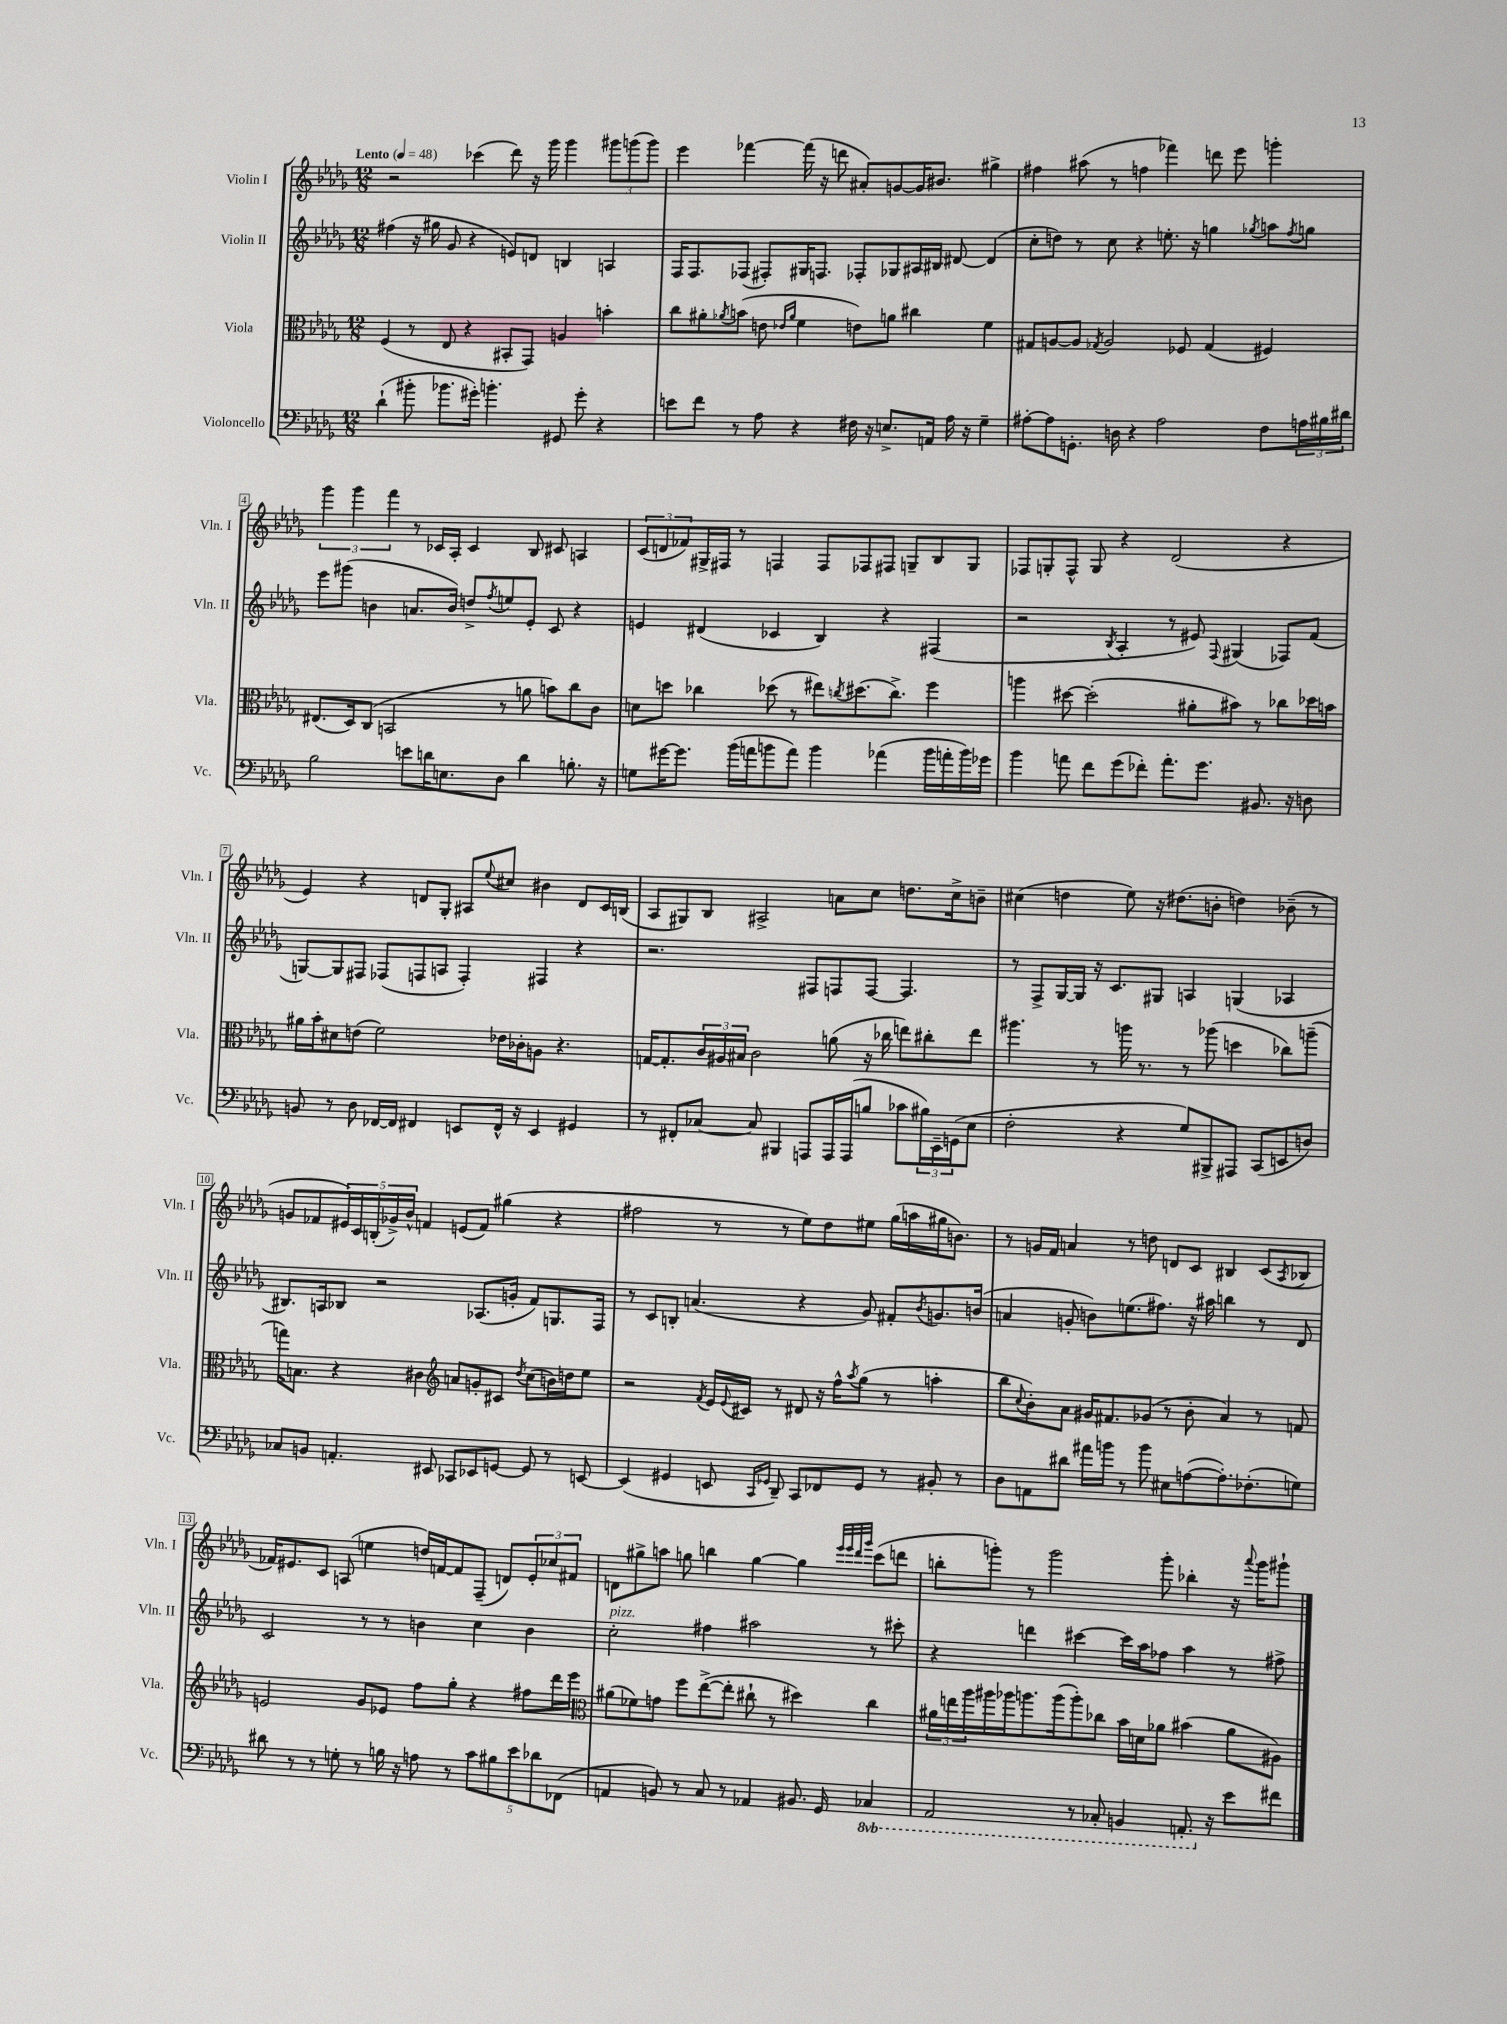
<<
\new StaffGroup <<
\new Staff = "s0" \with { instrumentName = "Violin I" shortInstrumentName = "Vln. I" } {
    \clef treble \key des \major \numericTimeSignature \time 12/8 \tempo "Lento" 4 = 48
    r2 ces'''4( des'''8) r16 ges'''16 ges'''4 \tuplet 3/2 { gis'''8 g'''8( g'''8) } |
    ees'''4 fes'''4~ fes'''16( r16 d'''8 ais'8-.) g'8~ g'16 bis'8. gis''4-> |
    fis''4 ais''8( r8 f''4 fes'''4) d'''8 ees'''8 g'''4-. |
    \tuplet 3/2 { ges'''4 ges'''4 f'''4 } r8 ces'16 aes16-. ces'4 bes8 cis'8 a4 |
    \tuplet 3/2 { c'8( d'8 fes'8) } gis16-> fis16 r8 f4 f8 fes8 fis8 g8-- bes8 g8 |
    fes8 g8-. fes8-^ g8 r4 des'2( r4 |
    ees'4) r4 d'8 ges8-. ais8 \appoggiatura { ees''8 } cis''8 bis'4 d'8 c'16 b16( |
    aes8 gis8) bes8 ais2-> a'8 c''8 d''8. c''16-> b'8-- |
    cis''4( d''4 ees''8) r16 dis''8.( b'8-. d''4) bes'8--( r8 |
    g'8 fes'8 \tuplet 5/4 { eis'16) c'16 b16-.( ges'16->) bes'16-^ } f'4 e'8( f'8) gis''4( r4 |
    fis''2 r8 r8 ees''8) des''8 eis''8 ges''16( a''16 gis''16 b'8.) |
    r8 g'16 f'16 a'4 r8 d''8 d'8 c'8 bis4 c'8( \acciaccatura { aes8 } bes8 |
    fes'16) eis'8. c'8 a8( e''4 d''16) f'16~ f'8 f8--( d'8) \tuplet 3/2 { eis'8-. ces''8 fis'8 } |
    d'8 gis''8-> a''8 g''8 b''4 g''4~ g''4 \grace { ees'''32 ees'''32 des'''32 ges'''32 } c'''8( d'''8 |
    b''8-. g'''8-.) r8 g'''2 g'''8-. bes''4-. r16 \appoggiatura { aes'''8 } g'''16 gis'''8-! \bar "|." |
}
\new Staff = "s1" \with { instrumentName = "Violin II" shortInstrumentName = "Vln. II" } {
    \clef treble \key des \major \numericTimeSignature \time 12/8
    fis''4( r16 gis''16 ges'8 r4 e'8) d'8 b4 a4 |
    f16 f8. fes8( fis8-.) gis16 f8. fes8-. ges8 ais16 bis16 dis'8~ dis'4( |
    c''8-. d''8) r8 c''8 r4 e''8.-. r16 g''4 \acciaccatura { ges''8 } a''8 \acciaccatura { f''8 } g''8 |
    ees'''8 gis'''8( b'4 a'8. b'16) d''8-> \acciaccatura { f''8 } e''8 ees'8-. c'8 r4 |
    e'4 dis'4( ces'4 bes4) r4 fis4( |
    r2 \acciaccatura { bes8 } aes4-. r8 eis'8) \appoggiatura { f8 } gis4( fes8) f'8( |
    g8~) g8 fis8 fes8( f8 a8 f4-.) fis4 r4 |
    r2. fis8 f8 f8~ f4. |
    r8 f8-> ges16~ ges16 r16 c'8. gis8 a4 g4( aes4 |
    bis8.) a16 bes8 r2 aes8.( g'16-. f'8) g8. f16 |
    r8 c'8 b8-. a'4.( r4 ges'8) fis'8-. \acciaccatura { bes'8 } g'8. b'16( |
    a'4 g'8-. b'8) e''8.( fis''8.) r16 ais''16 b''4 r8 des'8 |
    c'2 r8 r8 b'4 c''4 b'4 |
    c''2-.^\markup { \italic "pizz." } fis''4 ais''2 r8 cis'''8-. |
    r4 d'''4 cis'''4~ cis'''16 aes''16 fes''8 aes''4 r8 fis''8-> \bar "|." |
}
\new Staff = "s2" \with { instrumentName = "Viola" shortInstrumentName = "Vla." } {
    \clef alto \key des \major \numericTimeSignature \time 12/8
    f4( r8 ees8 r4 bis,8-. ges,8) a4 b'4-. |
    c''8 ais'8-. \acciaccatura { aes'8 } b'8( e'8 \grace { ees'16 aes'16 } f'4 e'8) a'8 cis''4 f'4 |
    gis8 a8~ a8 \acciaccatura { ges8 } a2 fes8 ges4( fis4) |
    eis8.( des16) c8( b,2 r8 a'8 b'8) c''8 c'8 |
    d'8 d''8 ces''4 des''8( r8 eis''8) \acciaccatura { c''8 } dis''8.( c''8.->) f''4 |
    a''4 dis''8~ dis''2-.( ais'8-. bis'8) r8 ces''8 des''16 b'16 |
    ais'16 bes'16-. dis'8 e'8( f'2) ees'16 ces'16-. a8 r4. |
    g16~ g8.-. \tuplet 3/2 { c'16 ais16 bis16 } c'2 a'8( r16 ces''16 e''8) cis''8-. e''8 |
    ais''4. r8 a''16 r8. r8 aes''8( d''4 ces''8) a''8--( |
    g''16) b8. r4 cis'4 \clef treble a'8 g'8-. cis'8 \acciaccatura { des''8 } c''8( b'16) d''16 ees''8 |
    r2 \acciaccatura { f'8 } ees'16 \appoggiatura { ees'8 } cis'16 r8 dis'8 r16 f''16-^ \acciaccatura { aes''8 } ges''8( r8 a''4-. |
    bes''8 \appoggiatura { c''8 } bes'8-.) aes'8 gis'16 fis'8. ges'8( r8 bes'8-. aes'4) r8 f'8 |
    e'2 ges'8 ees'8 f''8 ges''8-. r4 fis''8 des'''16 ees'''16 |
    \clef alto ais'8( fes'8) g'8 f''8 ees''8~->( ees''8-. cis''8-! r8 dis''4) cis''4 |
    \tuplet 3/2 { ais'16 e''16 aes''16 } ais''16 aes''16 a''8. a''16( a''8-.) ces''8 bes'16 d'16 aes'8 bis'4( aes'8 ais8) \bar "|." |
}
\new Staff = "s3" \with { instrumentName = "Violoncello" shortInstrumentName = "Vc." } {
    \clef bass \key des \major \numericTimeSignature \time 12/8 \set Staff.ottavationMarkups = #ottavation-simple-ordinals
    des'4-!( bis'8-. bes'8. gis'16-.) b'4.-. gis,8 gis'8-. r4 |
    e'8 f'8 r8 aes8 r4 fis16 r16 e8.-> a,16 aes16 r16 ges4-- |
    ais8~-. ais8 g,8.-. d16 r4 ais2 f8 \tuplet 3/2 { a16 bis16 dis'16 } |
    bes2 e'8 d'16 e8. des8 d'4 b8.-. r16 |
    g8 gis'16~ gis'8. bes'16( a'16 b'8 a'8) b'4 aes'4( b'16 a'16-. b'16) ges'16 |
    bes'4 a'8 f'8 ges'8( fes'8-.) a'8.-. ges'8. bis,8. r16 d8 |
    b,8 r8 des8 fes,16~ fes,16 fis,4 e,8 fis,16-^ r16 e,4 gis,4 |
    r8 fis,8-. ces8~ ces8 bis,,4 a,,8 a,,16 a,,16( b8 ces'8 \tuplet 3/2 { bis16) ees,16-- g,16( } ees8 |
    f2-. r4 ges8) bis,,8-> ais,,8 c,8( e,8 d8) |
    ces8 b,8 a,4.-. eis,8 ces,8 ees,8 g,8~ g,8 r8 e,8~ |
    e,4( gis,4 e,8 \grace { c,16 ges,16 } des,8--) c,8 fes,8 ges,8 r8 bis,8-. r8 |
    des8 a,8 dis'8 ais'16 b'16 r8 b'8 eis8 a8~( a8.-.) fes8.-.( g8) |
    dis'8 r8 r8 g8-. r8 b16 r16 a8 r8 \tuplet 5/4 { c'8 bis8 ees'8 des'8 fes,8( } |
    a,4 b,8) r8 c8 r8 aes,4 bis,8. ges,16 \ottava #-1 ces,4 |
    aes,,2 r8 ces,8-. b,,4 a,,8.-. \ottava #0 r16 ees'8 fis'8 \bar "|." |
}
>>
>>
\layout { \context { \Score \override BarNumber.stencil = #(make-stencil-boxer 0.1 0.3 ly:text-interface::print) } }
